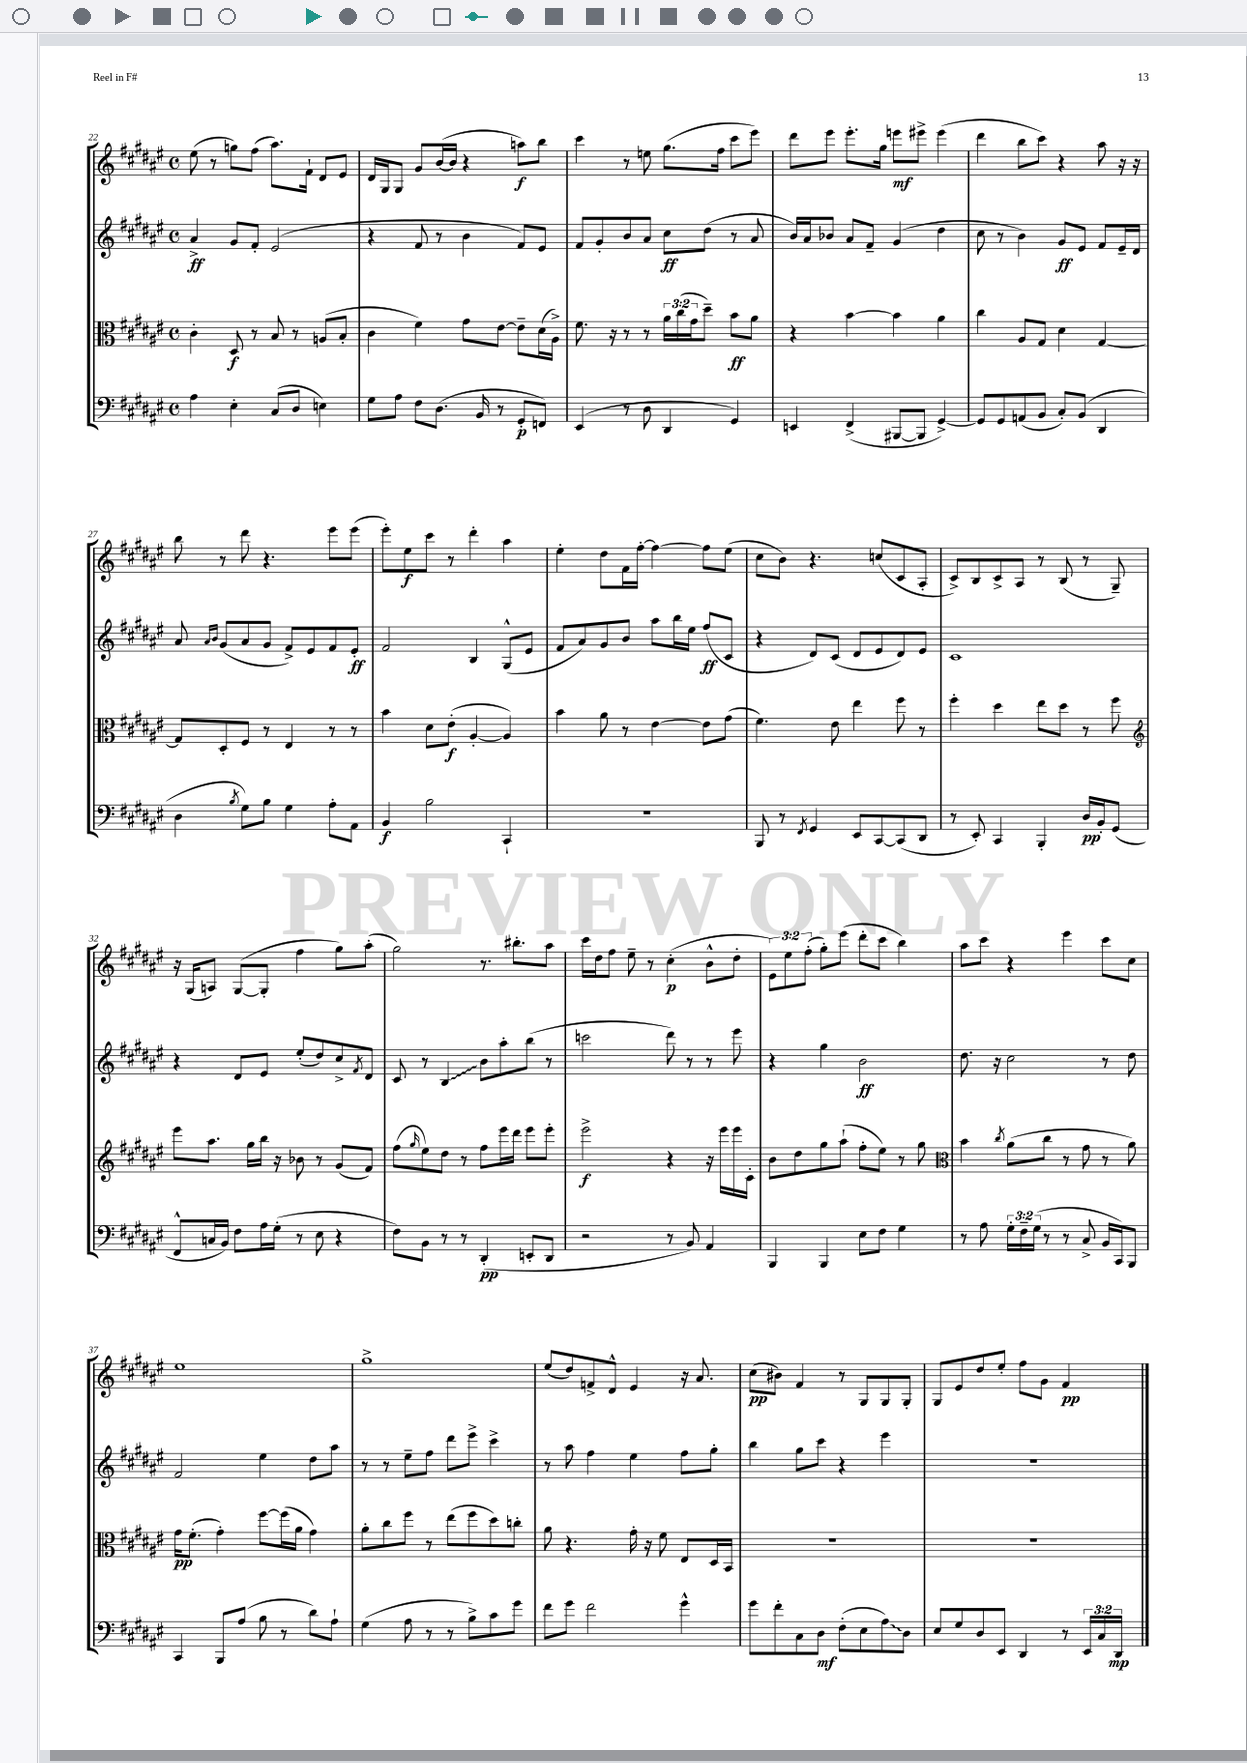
<<
\new StaffGroup <<
\new Staff = "s0" {
    \clef treble \key fis \major \defaultTimeSignature \time 4/4 \override Staff.TupletNumber.text = #tuplet-number::calc-fraction-text
    eis''8( r8 g''8) fis''8( ais''8.) fis'16-! dis'8 eis'8 |
    dis'16 gis16 gis8 gis'8 b'16~( b'16 r4 a''8\f) b''8 |
    cis'''4 r8 e''8 gis''8.( fis''16 cis'''8 eis'''8) |
    dis'''8 eis'''8 eis'''8.-. gis''16 e'''8\mf eis'''8-> eis'''4( |
    dis'''4 b''8 cis'''8) r4 ais''8 r16 r16 |
    b''8 r8 dis'''8 r4. eis'''8 eis'''8( |
    eis'''8-.) eis''8\f cis'''8 r8 dis'''4-. ais''4 |
    eis''4-. dis''8 fis'16 fis''16~-. fis''4~ fis''8 eis''8( |
    cis''8 b'8) r4. c''8( cis'8 ais8-. |
    cis'8->) b8 cis'8-> ais8 r8 b8( r8 gis8--) |
    r16 gis16( a8) gis8~( gis8-. fis''4 gis''8) ais''8-.( |
    gis''2) r8. bis''8.-. ais''8 |
    cis'''16 dis''16 fis''8 eis''8-- r8 cis''4-.\p( b'8-^ dis''8-. |
    \tuplet 3/2 { eis'8) eis''8 fis''8-.( } gis''8-.) eis'''8( dis'''8-. cis'''8 b''4) |
    ais''8 cis'''8 r4 eis'''4 cis'''8 cis''8 |
    eis''1 |
    gis''1-> |
    eis''8( dis''8) f'8-> dis'8-^ eis'4 r16 ais'8. |
    cis''8\pp( bis'8) fis'4 r8 gis8 gis8 gis8-. |
    gis8 eis'8 dis''8 eis''8-. fis''8 gis'8 fis'4\pp \bar "|." |
}
\new Staff = "s1" {
    \clef treble \key fis \major \defaultTimeSignature \time 4/4
    ais'4->\ff gis'8 fis'8-. eis'2( |
    r4 fis'8 r8 b'4 fis'8) eis'8 |
    fis'8 gis'8-. b'8 ais'8 cis''8\ff dis''8( r8 ais'8 |
    b'16) ais'16 bes'8 ais'8 fis'8-- gis'4( dis''4 |
    cis''8 r8 b'4) gis'8\ff eis'8 fis'8 eis'16-- dis'16 |
    ais'8 \grace { ais'16 b'16 } gis'8( ais'8 gis'8 fis'8->) eis'8 fis'8 eis'8-.\ff |
    fis'2 b4 gis8-^( eis'8 |
    fis'8 ais'8) gis'8 b'8 ais''8 b''16 eis''16 fis''8\ff( cis'8 |
    r4 dis'8) cis'8( dis'8 eis'8 dis'8) eis'8 |
    cis'1 |
    r4 dis'8 eis'8 eis''8-.( dis''8) cis''8-> \acciaccatura { fis'8 } dis'8 |
    cis'8 r8 \once \override Glissando.style = #'zigzag b4\glissando b'8 ais''8-. b''8( r8 |
    c'''2 dis'''8) r8 r8 eis'''8 |
    r4 gis''4 b'2\ff |
    dis''8. r16 cis''2 r8 dis''8 |
    fis'2 eis''4 dis''8 ais''8 |
    r8 r8 eis''8-- fis''8 dis'''8 eis'''8-> cis'''4-> |
    r8 ais''8 fis''4 eis''4 fis''8 gis''8-. |
    b''4 gis''8 cis'''8 r4 eis'''4 |
    R1 \bar "|." |
}
\new Staff = "s2" {
    \clef alto \key fis \major \defaultTimeSignature \time 4/4 \override Staff.TupletNumber.text = #tuplet-number::calc-fraction-text
    cis'4-. dis8\f r8 b8 r8 a8( b8-. |
    cis'4 fis'4) gis'8 eis'8~ eis'8-- dis'16( ais16->) |
    fis'8. r16 r8 r8 \tuplet 3/2 { ais'16 cis''16( gis'16 } dis''8--) b'8\ff ais'8 |
    r4 b'4~ b'4 ais'4 |
    cis''4 ais8 gis8 dis'4 gis4~ |
    gis8 dis8-. fis8 r8 eis4 r8 r8 |
    b'4 dis'8 eis'8-.\f( ais4~-. ais4) |
    b'4 ais'8 r8 eis'4~ eis'8 gis'8( |
    fis'4.) eis'8 eis''4 fis''8 r8 |
    fis''4-. dis''4 eis''8 dis''8 r8 fis''8 |
    \clef treble eis'''8 ais''8. gis''16 b''16 r16 bes'8 r8 gis'8( fis'8) |
    fis''8( \grace { gis''16 } eis''8) dis''8 r8 fis''8 eis'''16 dis'''16 eis'''8 eis'''8-. |
    eis'''2->\f r4 r16 eis'''16 eis'''16 cis'16-. |
    b'8 dis''8 gis''8 ais''8-!( fis''8-. eis''8) r8 gis''8 |
    \clef alto b'4 \acciaccatura { cis''8 } ais'8( cis''8 r8 gis'8 r8 ais'8) |
    gis'16\pp fis'8.-.( gis'4-.) fis''8~ fis''16( ais'16 gis'4) |
    ais'8-. cis''8 fis''8 r8 eis''8( fis''8 dis''8) c''8-. |
    ais'8 r4. gis'16-. r16 fis'8 eis8 dis16 b,16 |
    R1 |
    R1 \bar "|." |
}
\new Staff = "s3" {
    \clef bass \key fis \major \defaultTimeSignature \time 4/4 \override Staff.TupletNumber.text = #tuplet-number::calc-fraction-text
    ais4 eis4-. cis8( dis8 e4) |
    gis8 ais8 fis8 dis8.( b,16 r8 gis,8-.\p f,8) |
    eis,4( r8 dis8 dis,4 gis,4) |
    e,4 fis,4->( bis,,8~ bis,,8 gis,4~->) |
    gis,8 gis,8 a,8( b,8 cis8-.) b,8( dis,4 |
    dis4 \acciaccatura { b8 } gis8) b8 gis4 ais8-. ais,8 |
    b,4\f b2 cis,4-! |
    R1 |
    b,,8 r8 \acciaccatura { fis,8 } gis,4 eis,8 cis,8~ cis,8( dis,8 |
    r8 eis,8-.) cis,4 b,,4-. dis16\pp b,16-. gis,8( |
    fis,8-^ c16 b,16) fis8 ais16 gis16-.( r8 eis8 r4 |
    fis8) b,8 r8 r8 dis,4-.\pp( e,8-. dis,8 |
    r2 r8 b,8) ais,4 |
    b,,4 b,,4 eis8 fis8 gis4 |
    r8 ais8 \tuplet 3/2 { gis16-. fis16-- gis16( } r8 r8 cis8-> b,16 cis,16) b,,8 |
    cis,4 b,,8 ais8( b8 r8 dis'8) ais8-! |
    gis4( ais8 r8 r8 b8->) cis'8 gis'8 |
    fis'8 gis'8 fis'2 gis'4-^ |
    gis'8 fis'8-. cis8 dis8\mf fis8-.( eis8 \once \override Glissando.style = #'zigzag ais8\glissando) dis8 |
    eis8 gis8 dis8 eis,8 dis,4 r8 \tuplet 3/2 { eis,16 cis16 dis,16\mp } \bar "|." |
}
>>
>>
\layout { \context { \Score currentBarNumber = #22 } }
